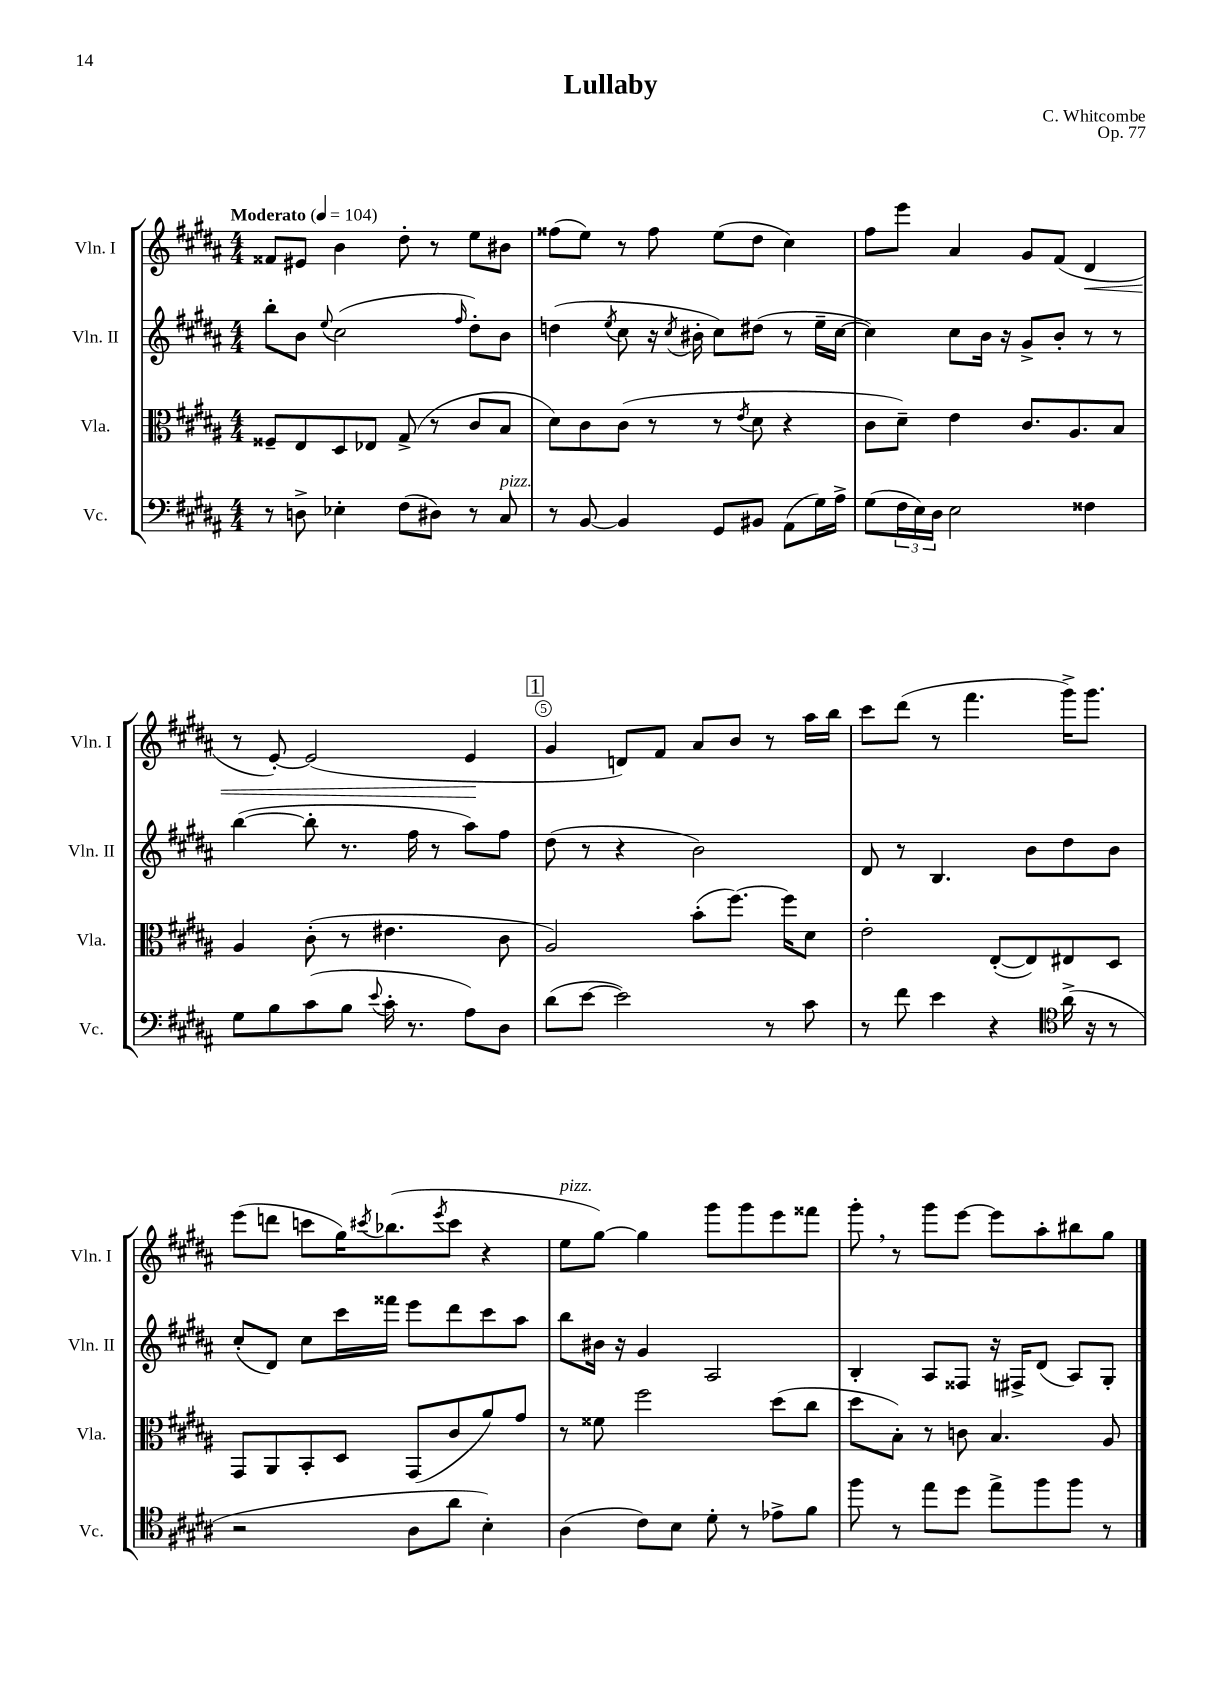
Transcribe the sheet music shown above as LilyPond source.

\header { title = "Lullaby" composer = "C. Whitcombe" opus = "Op. 77" }
<<
\new StaffGroup <<
\new Staff = "s0" \with { instrumentName = "Vln. I" shortInstrumentName = "Vln. I" } {
    \clef treble \key b \major \numericTimeSignature \time 4/4 \tempo "Moderato" 4 = 104
    fisis'8 eis'8 b'4 dis''8-. r8 e''8 bis'8 |
    fisis''8( e''8) r8 fisis''8 e''8( dis''8 cis''4) |
    fis''8 e'''8 ais'4 gis'8 fis'8( dis'4\< |
    r8 e'8~-.) e'2( e'4\! |
    \mark \markup { \box "1" } gis'4 d'8) fis'8 ais'8 b'8 r8 ais''16 b''16 |
    cis'''8 dis'''8( r8 fis'''4. gis'''16->) gis'''8. |
    e'''8( d'''8 c'''8 gis''16) \acciaccatura { cis'''8 } bes''8.( \acciaccatura { e'''8 } cis'''8 r4 |
    e''8^\markup { \italic "pizz." } gis''8~) gis''4 gis'''8 gis'''8 e'''8 fisis'''8 |
    gis'''8-. \breathe r8 gis'''8 e'''8~ e'''8 ais''8-. bis''8 gis''8 \bar "|." |
}
\new Staff = "s1" \with { instrumentName = "Vln. II" shortInstrumentName = "Vln. II" } {
    \clef treble \key b \major \numericTimeSignature \time 4/4
    b''8-. b'8 \appoggiatura { e''8 } cis''2( \grace { fis''16 } dis''8-.) b'8 |
    d''4( \acciaccatura { e''8 } cis''8 r16 \acciaccatura { cis''8 } bis'16-. cis''8) dis''8( r8 e''16-- cis''16~ |
    cis''4) cis''8 b'16 r16 gis'8-> b'8-. r8 r8 |
    b''4~( b''8-. r8. fis''16 r8 ais''8) fis''8 |
    \mark \markup { \box "1" } dis''8( r8 r4 b'2) |
    dis'8 r8 b4. b'8 dis''8 b'8 |
    cis''8-.( dis'8) cis''8 cis'''16 fisis'''16 e'''8 dis'''8 cis'''8 ais''8 |
    b''8 bis'16 r16 gis'4 ais2 |
    b4-. ais8 fisis8 r16 fis16-> dis'8( ais8) gis8-. \bar "|." |
}
\new Staff = "s2" \with { instrumentName = "Vla." shortInstrumentName = "Vla." } {
    \clef alto \key b \major \numericTimeSignature \time 4/4
    fisis8-- e8 dis8 ees8 gis8->( r8 cis'8 b8 |
    dis'8) cis'8 cis'8( r8 r8 \acciaccatura { e'8 } dis'8 r4 |
    cis'8 dis'8--) e'4 cis'8. ais8. b8 |
    ais4 cis'8-.( r8 eis'4. cis'8 |
    \mark \markup { \box "1" } ais2) b'8-.( fis''8.~) fis''16 dis'8 |
    e'2-. e8~-.( e8) eis8 dis8 |
    gis,8 ais,8 b,8-. dis8 gis,8( cis'8 ais'8) gis'8 |
    r8 fisis'8 fis''2 dis''8( cis''8 |
    dis''8 b8-.) r8 c'8 b4. ais8 \bar "|." |
}
\new Staff = "s3" \with { instrumentName = "Vc." shortInstrumentName = "Vc." } {
    \clef bass \key b \major \numericTimeSignature \time 4/4
    r8 d8-> ees4-. fis8( dis8) r8 cis8^\markup { \italic "pizz." } |
    r8 b,8~ b,4 gis,8 bis,8 ais,8( gis16) ais16-> |
    gis8( \tuplet 3/2 { fis16 e16) dis16 } e2 fisis4 |
    gis8 b8 cis'8( b8 \appoggiatura { e'8 } cis'16-. r8. ais8) dis8 |
    \mark \markup { \box "1" } dis'8( e'8~ e'2) r8 cis'8 |
    r8 fis'8 e'4 r4 \clef tenor ais'16->( r16 r8 |
    r2 ais8 ais'8 b4-.) |
    ais4( cis'8) b8 dis'8-. r8 ees'8-> fis'8 |
    fis''8 r8 e''8 dis''8 e''8-> fis''8 fis''8 r8 \bar "|." |
}
>>
>>
\layout { \context { \Score \override BarNumber.break-visibility = ##(#f #t #t) barNumberVisibility = #(every-nth-bar-number-visible 5) \override BarNumber.stencil = #(make-stencil-circler 0.1 0.3 ly:text-interface::print) } }
